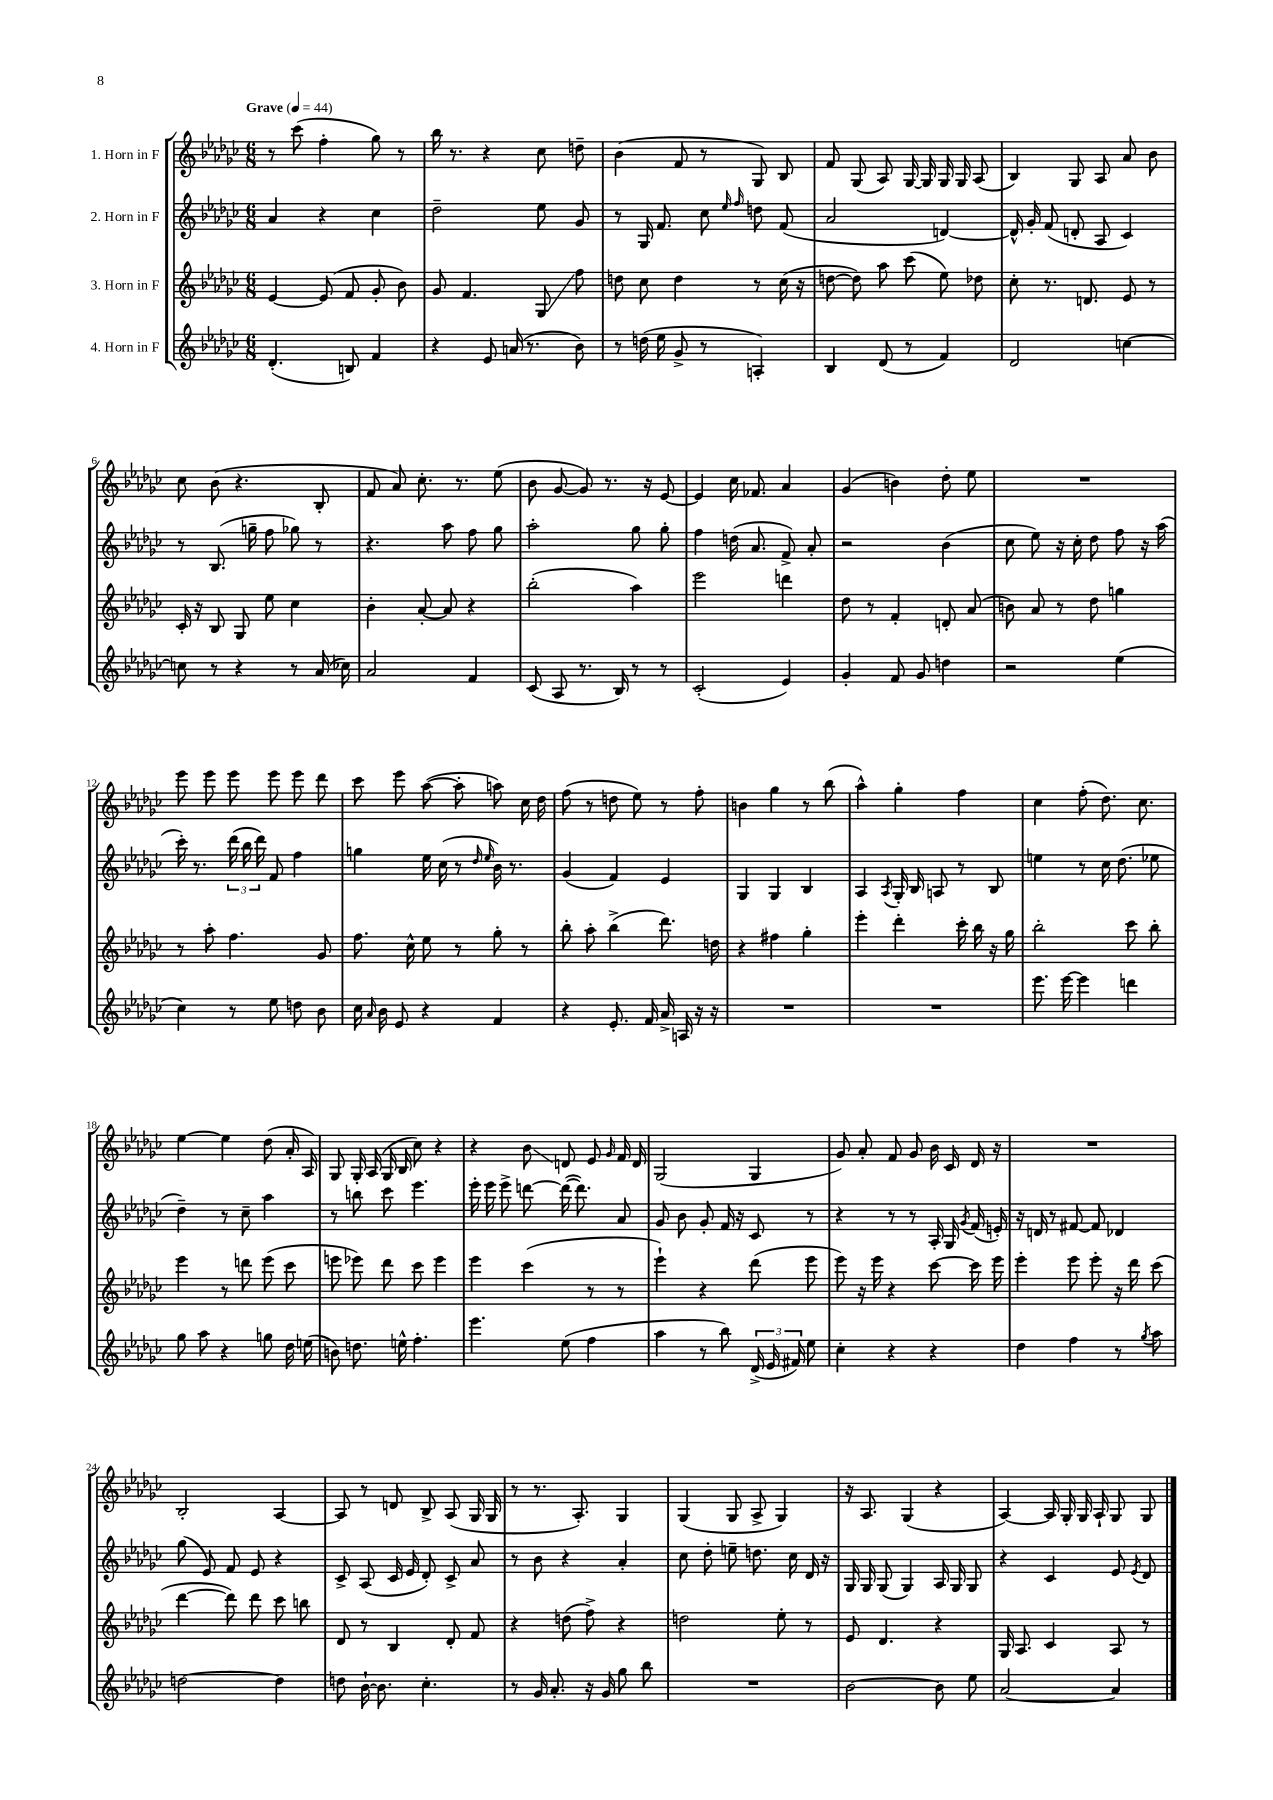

**kern	**kern	**kern	**kern
*staff4	*staff3	*staff2	*staff1
*clefG2	*clefG2	*clefG2	*clefG2
*k[b-e-a-d-g-c-]	*k[b-e-a-d-g-c-]	*k[b-e-a-d-g-c-]	*k[b-e-a-d-g-c-]
*M6/8	*M6/8	*M6/8	*M6/8
*MM44	*MM44	*MM44	*MM44
(4.d-'/	[4e-/	4a-/	8r
.	.	.	(8ccc-\
.	(8e-/]	4r	4ff'\
8B/)	8f/	.	.
4f/	8g-'/	4cc-\	8gg-\)
.	8b-\)	.	8r
=	=	=	=
4r	8g-/	2dd-~\	16bb-\
.	.	.	8.r
.	4.f/	.	.
8e-/	.	.	4r
(16a/	.	.	.
8.r	.	.	.
.	8G-/	8ee-\	8cc-\
8b-\)	8ff\	8g-/	8dd~\
=	=	=	=
8r	8dd\	8r	(4b-\
(16dd\	8cc-\	16G-/	.
16ee-\	.	8.f/	.
8g-^/	4dd\	.	8f/
8r	.	8cc-\	8r
.	.	16qqee-/	.
.	.	16qqff/	.
4A'/)	8r	8dd\	8G-/)
.	(16cc-\	(8f/	8B-/
.	16r	.	.
=	=	=	=
4B-/	[8dd\	2a-/	8f/
.	8dd\])	.	(8G-/
(8d-/	8aa-\	.	8A-/)
8r	(8ccc-\	.	[16G-/
.	.	.	16G-/]
4f/)	8ee-\)	[4d/)	16G-/
.	.	.	16G-/
.	8dd-\	.	(8A-/
=	=	=	=
2d-/	8cc-'\	16d^^/]	4B-/)
.	.	16g-'/	.
.	8.r	(8f/	.
.	.	8d'/	8G-/
.	8.d/	.	.
.	.	8A-/	8A-/
[4cc\	8e-/	4c-/)	8a-/
.	8r	.	8b-\
=	=	=	=
8cc\]	16c-'/	8r	8cc-\
.	16r	.	.
8r	8B-/	(8.B-/	(8b-\
4r	8G-/	.	4.r
.	.	16gg~\	.
.	8ee-\	8ff\	.
8r	4cc-\	8gg-\)	.
(16a-/	.	8r	8B-'/
16cc-\)	.	.	.
=	=	=	=
2a-/	4b-'\	4.r	8f/
.	.	.	8a-/)
.	[8a-'/	.	8.cc-'\
.	8a-/]	8aa-\	.
.	.	.	8.r
4f/	4r	8ff\	.
.	.	8gg-\	(8ee-\
=	=	=	=
(8c-/	(2bb-'\	2aa-'\	8b-\
8A-/	.	.	[8g-/
8.r	.	.	8g-/])
.	.	.	8.r
16B-/)	.	.	.
8r	4aa-\)	8gg-\	.
.	.	.	16r
8r	.	8gg-'\	[8e-/
=	=	=	=
(2c-'/	2eee-\	4ff\	4e-/]
.	.	(16dd\	16cc-\
.	.	8.a-/	8.f-/
4e-/)	4ddd\	8f^/)	4a-/
.	.	8a-'/	.
=	=	=	=
4g-'/	8dd-\	2r	(4g-/
.	8r	.	.
8f/	4f'/	.	4b\)
8g-/	.	.	.
4dd\	8d'/	(4b-\	8dd-'\
.	(8a-/	.	8ee-\
=	=	=	=
2r	8b\)	8cc-\	2.r
.	8a-/	8ee-\)	.
.	8r	16r	.
.	.	16cc-'\	.
.	8dd-\	8dd-\	.
(4ee-\	4gg\	8ff\	.
.	.	16r	.
.	.	(16aa-\	.
=	=	=	=
4cc-\)	8r	16ccc-'\)	8eee-\
.	.	8.r	.
.	8aa-'\	.	8eee-\
8r	4.ff\	(24ddd-\	8eee-\
.	.	24bb-\	.
.	.	24ddd-\)	.
8ee-\	.	8f/	8eee-\
8dd\	.	4ff\	8eee-\
8b-\	8g-/	.	8ddd-\
=	=	=	=
16cc-\	8.ff\	4gg\	8ccc-\
16qqa-/	.	.	.
16b-\	.	.	.
8e-/	.	.	8eee-\
.	16cc-^^\	.	.
4r	8ee-\	16ee-\	([8aa-\
.	.	(16cc-\	.
.	8r	8r	8aa-'\]
.	.	16qqdd-/	.
.	.	16qqee-/	.
4f/	8gg-'\	16b-\)	8aa\)
.	.	8.r	.
.	8r	.	16cc-\
.	.	.	16dd-\
=	=	=	=
4r	8bb-'\	(4g-/	(8ff\
.	8aa-'\	.	8r
8.e-'/	(4bb-^\	4f/)	8dd\
.	.	.	8ee-\)
16f/	.	.	.
16a-^/	8.ddd-\)	4e-/	8r
16A/	.	.	.
16r	.	.	8ff'\
16r	16dd\	.	.
=	=	=	=
2.r	4r	4G-/	4b\
.	4ff#\	4G-/	4gg-\
.	4gg-'\	4B-/	8r
.	.	.	(8bb-\
=	=	=	=
2.r	4eee-'\	4A-/	4aa-^^\)
.	.	8qA-/	.
.	4ddd-'\	16G-'/	4gg-'\
.	.	16B-/	.
.	.	8A/	.
.	16ccc-'\	8r	4ff\
.	16bb-\	.	.
.	16r	8B-/	.
.	16gg-\	.	.
=	=	=	=
8.eee-\	2bb-'\	4ee\	4cc-\
[16eee-\	.	.	.
4eee-\]	.	8r	(8ff'\
.	.	16cc-\	8.dd-\)
.	.	(8.dd-\	.
4ddd\	8ccc-\	.	.
.	.	.	8.cc-\
.	8bb-'\	8ee-\	.
=	=	=	=
8gg-\	4eee-\	4dd-~\)	[4ee-\
8aa-\	.	.	.
4r	8r	8r	4ee-\]
.	8ddd\	8cc-~\	.
8gg\	(8eee-\	4aa-\	(8dd-\
16dd-\	8ccc-\	.	16a-'/
(16ee\	.	.	16A-/)
=	=	=	=
8b\)	8eee\	8r	8G-/
8.dd\	8eee-\)	8bb\	16G-'/
.	.	.	(16A-/
.	8ddd-\	8ccc-\	16G-/
16ee^^\	.	.	16B-/
4.ff'\	8ccc-\	4.eee-\	8cc-\)
.	4eee-\	.	4r
=	=	=	=
4.eee-\	4eee-\	16eee-'\	4r
.	.	16eee-\	.
.	.	8eee-^\	.
.	(4ccc-\	[8ddd\	8b-\
(8ee-\	.	(16ddd\_	8d/
.	.	8.ddd\])	.
4ff\	8r	.	8e-/
.	.	.	16qqg-/
.	8r	8a-/	16f/
.	.	.	16d/
=	=	=	=
4aa-\	4eee-`\)	8g-/	(2G-/
.	.	8b-\	.
8r	4r	8g-'/	.
8bb-\)	.	16f/	.
.	.	16r	.
(24d-^/	(8ddd-\	8c-/	4G-/
24e-/	.	.	.
24f#/)	.	.	.
8ee-\	8eee-\	8r	.
=	=	=	=
4cc-'\	8eee-\)	4r	8g-/)
.	16r	.	8a-'/
.	16eee-\	.	.
4r	4r	8r	8f/
.	.	8r	8g-/
4r	[8ccc-\	16A-'/	16b-\
.	.	16G-/	16c-/
.	.	8qg-/	.
.	16ccc-\]	(16f/	16d-/
.	16eee-\	16e'/)	16r
=	=	=	=
4dd-\	4eee-'\	16r	2.r
.	.	16d/	.
.	.	8r	.
4ff\	8eee-\	[8f#/	.
.	8eee-'\	8f#/]	.
8r	16r	4d-/	.
.	16ddd-\	.	.
8qgg-/	.	.	.
8aa-\	(8ccc-\	.	.
=	=	=	=
[2dd\	[4ddd-\	(8gg-\	2B-'/
.	.	8e-/)	.
.	8ddd-\])	8f/	.
.	8ddd-\	8e-/	.
4dd\]	8ccc-\	4r	[4A-/
.	8bb\	.	.
=	=	=	=
8dd\	8d-/	8c-^/	8A-/]
[16b-`\	8r	(8A-/	8r
8.b-\]	.	.	.
.	4B-/	16c-/	8d/
.	.	16e-/	.
4.cc-'\	.	8d-'/)	8B-^/
.	8d-'/	8c-^/	(8A-/
.	8f/	8a-/	16G-/
.	.	.	16G-/
=	=	=	=
8r	4r	8r	8r
16g-/	.	8b-\	8.r
8.a-'/	.	.	.
.	(8dd\	4r	.
.	.	.	8.A-'/)
16r	8ff^\)	.	.
16g-/	.	.	.
8gg-\	4r	4a-'/	4G-/
8bb-\	.	.	.
=	=	=	=
2.r	2dd\	8cc-\	(4G-/
.	.	8dd-'\	.
.	.	8ee~\	8G-/
.	.	8.dd\	8A-^/
.	8ee-'\	.	4G-/)
.	.	16cc-\	.
.	8r	16d-/	.
.	.	16r	.
=	=	=	=
[2b-\	8e-/	16G-/	16r
.	.	16G-/	8.A-/
.	4.d-/	(8G-/	.
.	.	4G-/)	(4G-/
8b-\]	4r	16A-/	4r
.	.	16G-/	.
8ee-\	.	8G-/	.
=	=	=	=
[2a-/	16G-/	4r	[4A-/)
.	8.A-/	.	.
.	4c-/	4c-/	16A-/]
.	.	.	16G-'/
.	.	.	16G-/
.	.	.	16A-`/
4a-/]	8A-/	8e-/	8G-/
.	.	8qe-/	.
.	8r	8d-/	8G-/
==	==	==	==
*-	*-	*-	*-
